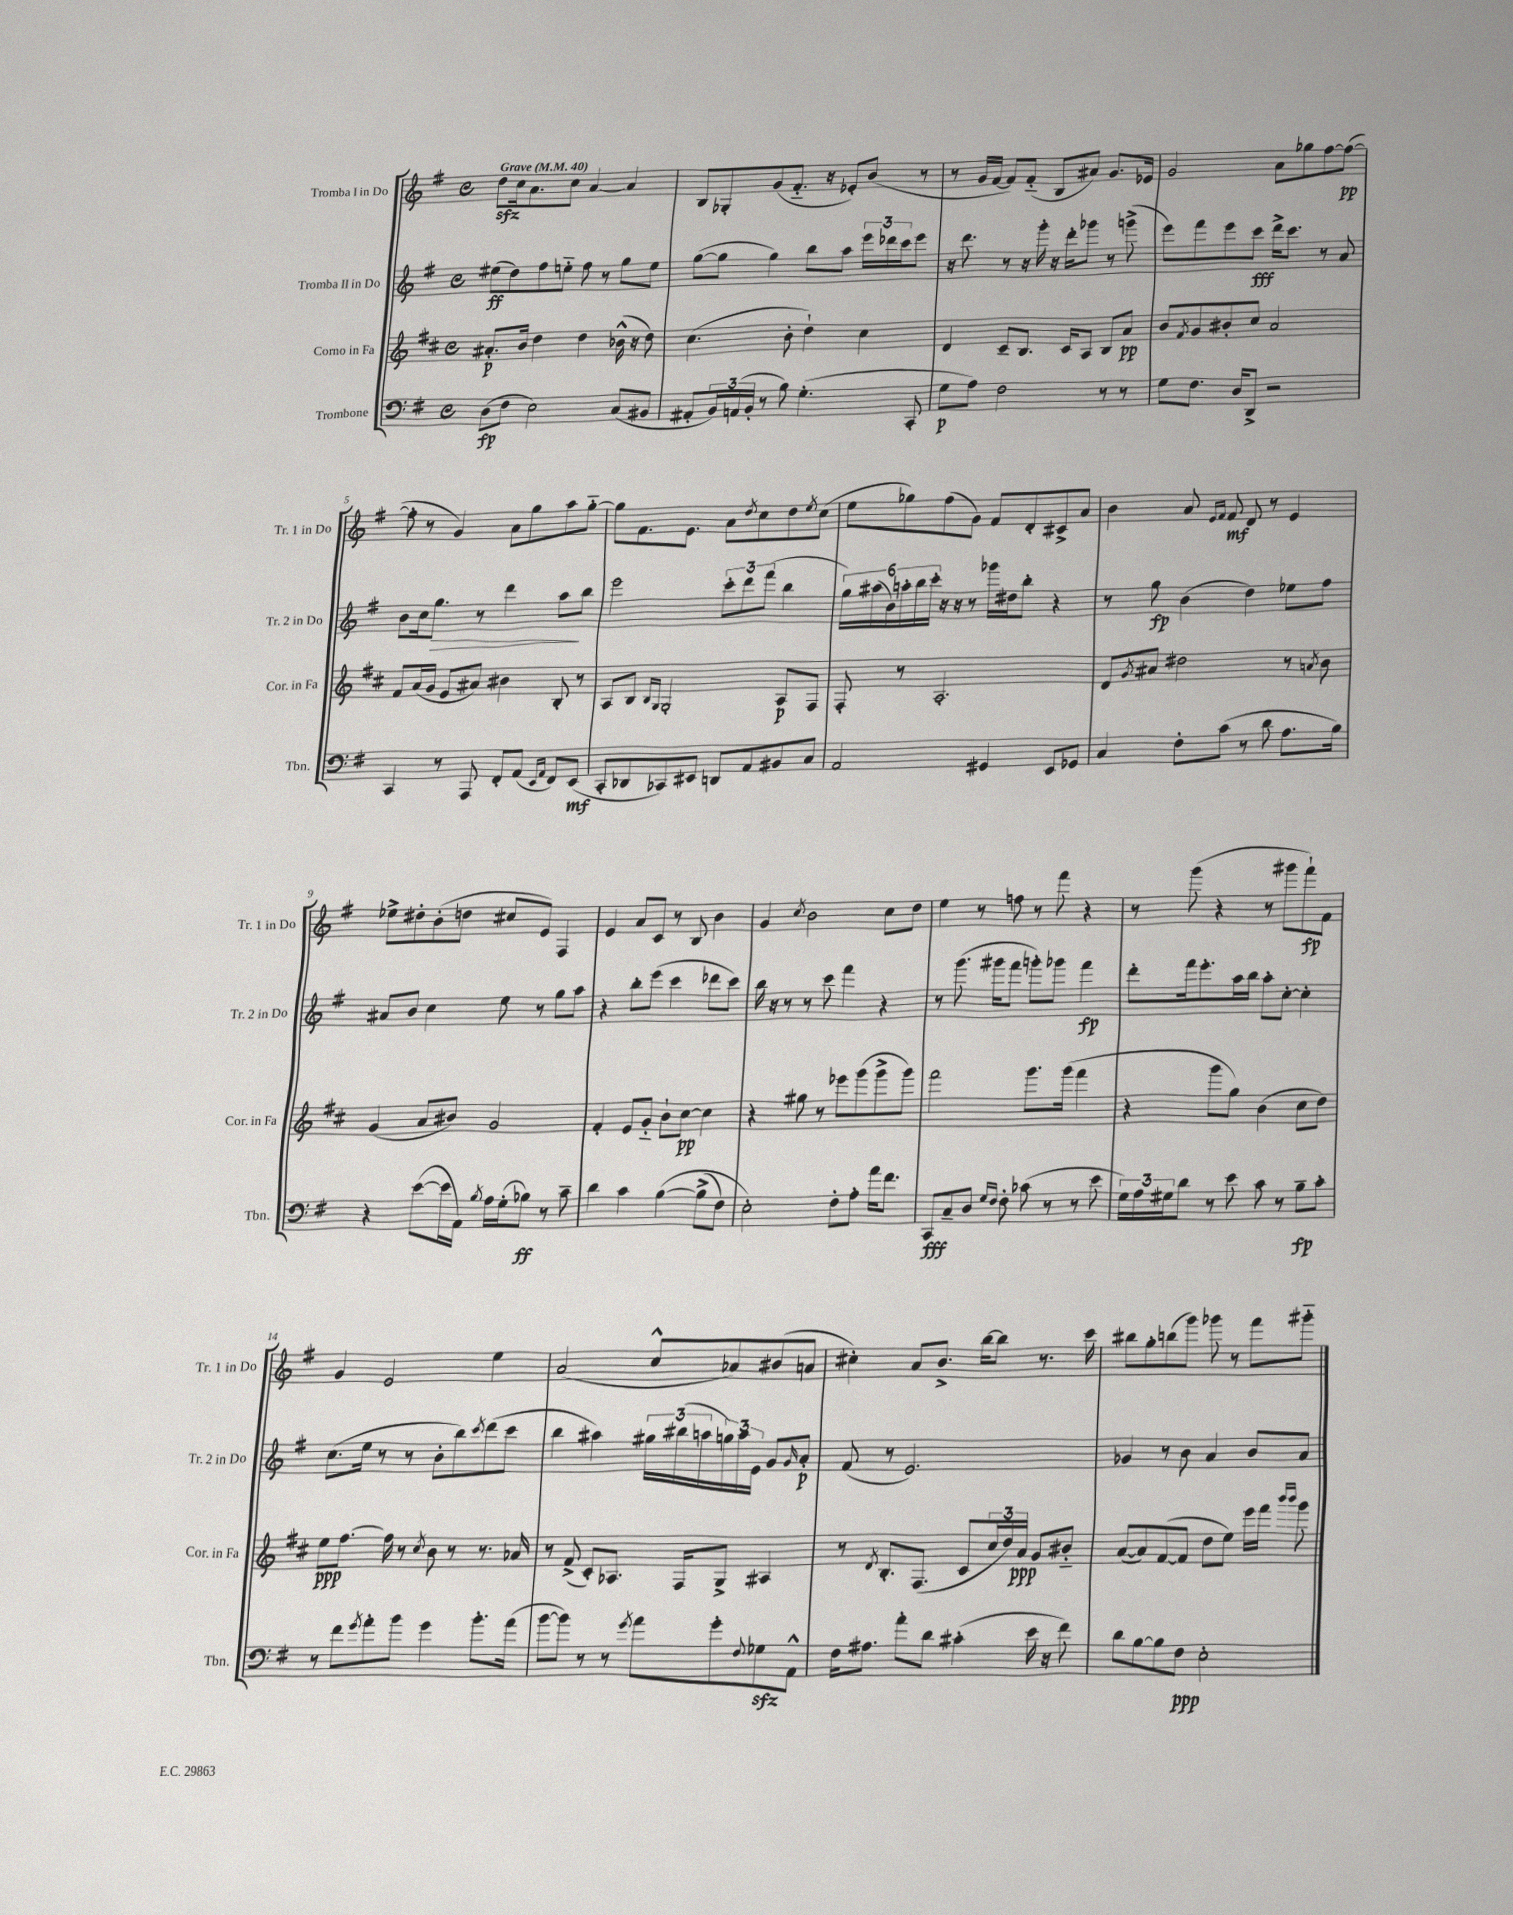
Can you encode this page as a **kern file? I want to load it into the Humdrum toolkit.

**kern	**kern	**kern	**kern
*staff4	*staff3	*staff2	*staff1
*clefF4	*clefG2	*clefG2	*clefG2
*k[f#]	*k[f#c#]	*k[f#]	*k[f#]
*M4/4	*M4/4	*M4/4	*M4/4
*met(c)	*met(c)	*met(c)	*met(c)
*MM40	*MM40	*MM40	*MM40
(8D	8.a#'	(8ee#	8dd
8F#	.	8dd)	16cc
.	16b	.	8.a
2E)	4dd	8ff#	.
.	.	8ee'~	8cc
.	4dd	8ff#	[4a
.	.	8r	.
(8C	(16b-^^	8gg	4a]
.	16r	.	.
8BB#	8dd)	8ee	.
=	=	=	=
8AA#'	(4.cc#	([8gg	8B
24BB)	.	8gg]	8G-'
(24AA	.	.	.
24BB'	.	.	.
8r	.	4gg)	(8g
8B)	8b'	.	8.f#'~
(4.G'	4dd`)	8bb	.
.	.	.	16r
.	.	8aa	8e-')
.	4cc#	24eee	(8b
.	.	24ddd-	.
.	.	24ccc	.
8CC'	.	8eee	8r
=	=	=	=
8G	4d	16r	8r
.	.	8.ddd	.
8A)	.	.	16g
.	.	.	[16f#
2F#	8c#~	8r	8f#])
.	8.B	16r	(8f#'~
.	.	16ggg'	.
.	.	16r	8B
.	16c#	16ddd'	.
.	8A	8ggg-	8a#)
8r	8B	8r	8.g
8r	8a	(8ggg^	.
.	.	.	16e-
=	=	=	=
8G	8b	8eee)	2g
.	8qf#	.	.
8.F#	8g	8fff#	.
.	8b#'	8eee	.
16D	.	.	.
8DD^	8cc#	8ccc	.
2r	2a	16ddd^	8a
.	.	8.ccc	.
.	.	.	8gg-
.	.	8r	[8ff#
.	.	8a	(8ff#_
=	=	=	=
4CC	8f#	8b	8ff#']
.	(16a	16cc	8r
.	16g	8.gg	.
8r	8e	.	4g)
8AAA	8a#)	8r	.
8FF#'	4b#	4ddd	8a
(8AA	.	.	8gg
16qqEE	.	.	.
16qqAA	.	.	.
8FF#)	8B'	8aa	8aa
(8EE	8r	8bb	[8gg'~
=	=	=	=
8CC'	8A	2eee	8gg]
8DD-	8B	.	8.f#
.	16qqB	.	.
.	16qqG	.	.
8CC-)	2G'	.	.
.	.	.	8.e
8EE#	.	.	.
8DD	.	12ccc'	8a
.	.	12ddd	.
.	.	.	8qdd
8AA	.	.	8cc
.	.	(12fff#	.
8BB#	8A	4bb	8dd
.	.	.	8qee
8C	8F#	.	(8cc
=	=	=	=
2AA	8F#'	24gg)	8ee
.	.	(24aa#	.
.	.	24b)	.
.	8r	24aa'	8gg-)
.	.	24bb	.
.	.	24ccc'	.
.	2.A'	16r	(8ff#
.	.	16r	.
.	.	8r	8g)
4GG#	.	16ggg-	8f#
.	.	16dd#	.
.	.	8bb'	8d'
8EE	.	4r	8c#^
8GG-	.	.	8a
=	=	=	=
4C	8d	8r	4b
.	8qg	.	.
.	8a#	8gg	.
8F#'	2dd#	(4b	8a
.	.	.	16qqe
.	.	.	16qqf#
(8c	.	.	8f#
8r	.	4dd)	8d
8d	.	.	8r
8.A	8r	8ee-	4e
.	8qa	.	.
.	8b	8ff#	.
16B)	.	.	.
=	=	=	=
4r	(4g	8a#	8ee-^
.	.	8b	8dd#'
([8e	8a	4cc	(8b'
16e]	8b#)	.	8dd
16AA)	.	.	.
8qB	.	.	.
16A	2g	8ee	8cc#
(16G'	.	.	.
8B-)	.	8r	8e)
8r	.	8gg	4F#
8c~	.	8aa	.
=	=	=	=
4d	4f#'	4r	4e
4c	8e	8bb'	8a
.	8g'~	(8eee	8c
&([4B	8b`	4ccc	8r
.	[8cc#	.	8B
(8B^]	4cc#]	8ddd-	4b
8F#)	.	8ccc)	.
=	=	=	=
2E'&)	4r	16bb	4g
.	.	16r	.
.	.	8r	.
.	.	.	8qcc
.	8gg#	8r	2b
.	8r	8ccc	.
8F#'	8eee-	4fff#	.
8A'	(8ggg	.	.
16a	8ggg^	4r	8cc
8.f#	.	.	.
.	8ggg)	.	8dd
=	=	=	=
8CC	2fff#	8r	4ee
8C~	.	(8.ggg	.
8D	.	.	8r
.	.	16ggg#	.
16qqG	.	.	.
16qqF#	.	.	.
8F#'	.	8fff#	8ff
(8c-	8.ggg	8ggg')	8r
8r	.	8ggg-	8fff#
.	(16ggg	.	.
8r	4fff#	4fff#	4r
8e	.	.	.
=	=	=	=
24G)	4r	8ddd'	8r
24A	.	.	.
24G#	.	.	.
8d	.	16fff#	(8ggg
.	.	8.eee'	.
8r	8ggg	.	4r
8e	8gg)	16aa	.
.	.	16bb	.
8c	(4b	8aa'	8r
8r	.	[8cc'	8ggg#
8B~	8cc#	4cc']	8fff#`)
8c'	8dd)	.	8f#
=	=	=	=
8r	8ee	(8.cc	4g
8f#	[8.ff#	.	.
.	.	16ee	.
8qg	.	.	.
8a'	.	8r	2e
.	16ff#]	.	.
8b	8r	8r	.
.	8qcc#	.	.
4g	8b	8b'	.
.	8r	8bb)	.
.	.	8qccc	.
8.b'	8.r	(8ddd	4ee
.	.	8ccc	.
(16a	16a-	.	.
=	=	=	=
[8b	8r	4bb	(2a
8b])	(8f#^	.	.
8r	8c#')	4aa#)	.
8r	8.A-	.	.
8qg	.	.	.
8a	.	24gg#	8cc^^
.	.	(24bb#	.
.	16F#	.	.
.	.	24aa	.
8g'	8G^	24gg)	8a-)
.	.	24aa	.
.	.	24e	.
8qqF#	.	.	.
8G-	4A#	8g	(8b#
.	.	16qqg	.
8AA^^	.	8a'	8a
=	=	=	=
16F#	8r	(8f#	4cc#')
8.A#	.	.	.
.	8qd	.	.
.	8.B'	8r	.
8a'	.	2.e)	8a
.	(8.F#	.	.
8d	.	.	8.b^
(4c#'	8c#	.	.
.	.	.	[16bb
.	24cc#	.	8bb]
.	24dd)	.	.
.	24a	.	.
16e	8g	.	8.r
16r	.	.	.
8f#)	8b#'~	.	.
.	.	.	16ccc
=	=	=	=
8d	([8a	4g-	8bb#
[8B	8a])	.	8gg'
8B]	([8f#	8r	(8bb
8F#	8f#]	8b	8ggg)
2E'	8dd	4a	8ggg-
.	8ee)	.	8r
.	16eee	8b	8fff#
.	16fff#	.	.
.	16qqbbb	.	.
.	16qqbbb	.	.
.	8ggg	8a	8ggg#'~
==	==	==	==
*-	*-	*-	*-
